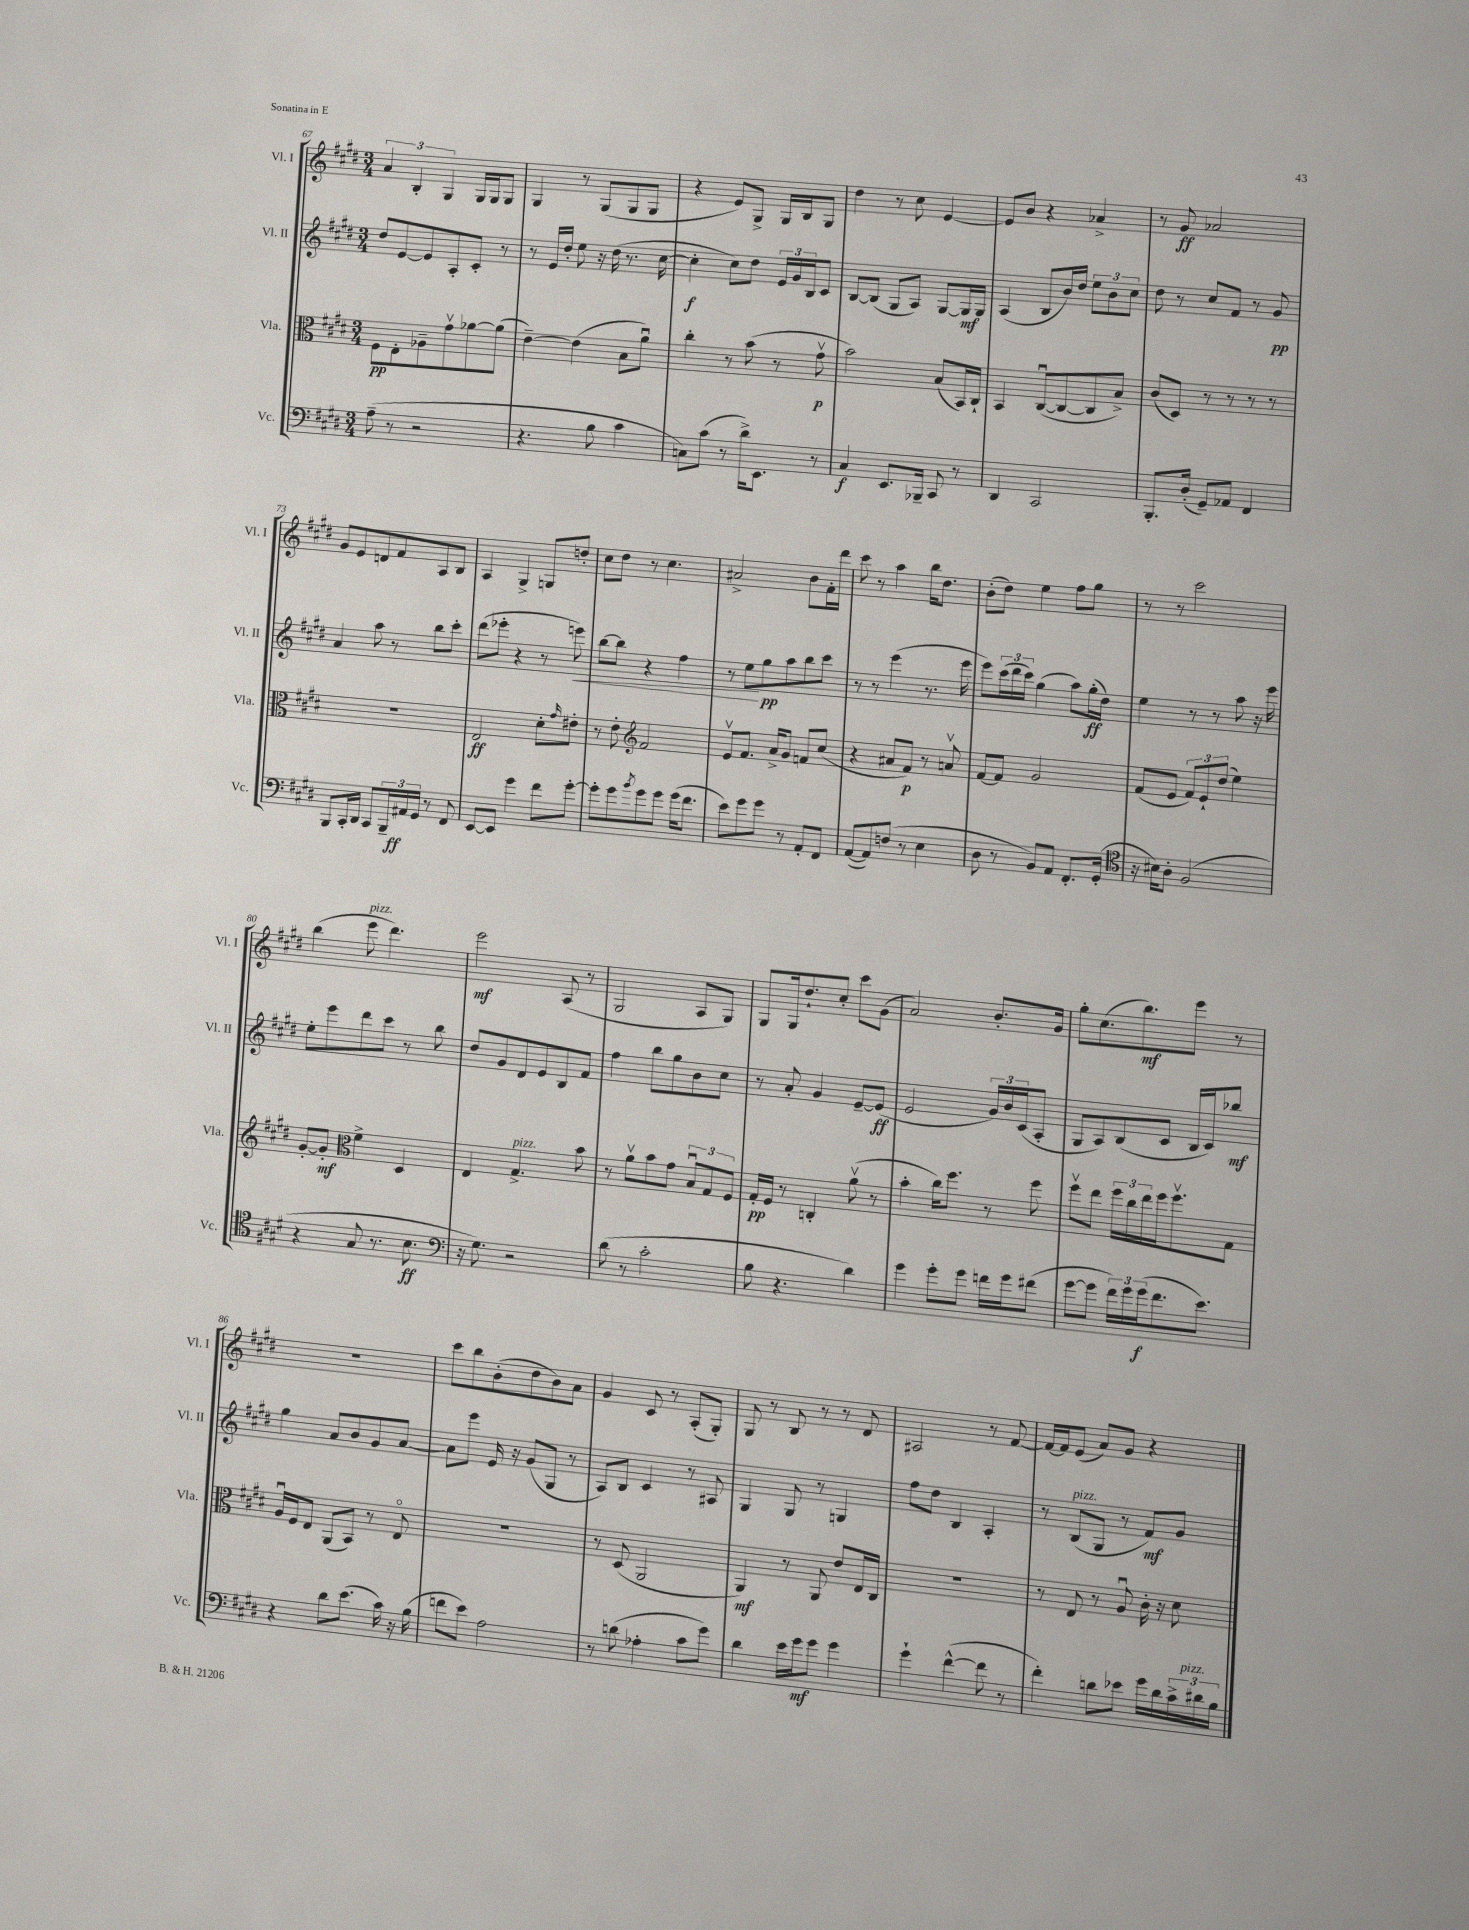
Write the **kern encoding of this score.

**kern	**dynam	**kern	**dynam	**kern	**dynam	**kern	**dynam
*part4	*part4	*part3	*part3	*part2	*part2	*part1	*part1
*staff4	*staff4	*staff3	*staff3	*staff2	*staff2	*staff1	*staff1
*I"Vc.	*	*I"Vla.	*	*I"Vl. II	*	*I"Vl. I	*
*I'Vc.	*	*I'Vla.	*	*I'Vl. II	*	*I'Vl. I	*
*clefF4	*	*clefC3	*	*clefG2	*	*clefG2	*
*k[f#c#g#d#]	*	*k[f#c#g#d#]	*	*k[f#c#g#d#]	*	*k[f#c#g#d#]	*
*M3/4	*	*M3/4	*	*M3/4	*	*M3/4	*
=67	=67	=67	=67	=67	=67	=67	=67
(8A~\	.	8F#\L	pp	8dd#/L	.	6a/	.
8r	.	8E'\	.	[8e/	.	.	.
.	.	.	.	.	.	6B'/	.
2r	.	8A-X~\	.	8e/]	.	.	.
.	.	.	.	.	.	6G#/	.
.	.	8g#v\	.	8A'/	.	.	.
.	.	[8a-X\	.	8c#'/J	.	16G#/LL	.
.	.	.	.	.	.	16G#/J	.
.	.	(8a-\J]	.	8r	.	8G#/J	.
=68	=68	=68	=68	=68	=68	=68	=68
4.r	.	[4e~\)	.	8r	.	4G#/	.
.	.	.	.	16e/LL	.	.	.
.	.	.	.	16dd#'/JJ	.	.	.
.	.	(4e\]	.	8ee\	.	8r	.
8B\	.	.	.	16r	.	(8G#/L	.
.	.	.	.	(16dd#\	.	.	.
4c#\	.	8B\L	.	8.r	.	8G#/	.
.	.	8au\J)	.	.	.	8G#/J	.
.	.	.	.	[16cc#\	.	.	.
=69	=69	=69	=69	=69	=69	=69	=69
8Cn\L)	.	4cc#'\	.	4cc#'\]	f	4r	.
(8c#\J	.	.	.	.	.	.	.
8r	.	8r	.	8cc#\L)	.	8e/L)	.
16d#^\KL)	.	(8b\	.	8dd#\J	.	8G#^/J	.
8.EE\J	.	.	.	.	.	.	.
.	.	8r	.	24e/LL	.	16G#/LL	.
.	.	.	.	24g#/	.	.	.
.	.	.	.	.	.	16B/J	.
.	.	.	.	24B/J	.	.	.
8r	.	8g#v\	p	8c#/J	.	8G#/J	.
=70	=70	=70	=70	=70	=70	=70	=70
4C#/	f	2b\)	.	[8B/L	.	4dd#\	.
.	.	.	.	(8B/J]	.	.	.
8.EE/L	.	.	.	8G#/L	.	8r	.
.	.	.	.	8A/J)	.	8cc#\	.
16BBB-X~/Jk	.	.	.	.	.	.	.
8CC#/	.	(8B/L	.	[8G#/L	.	[4e/	.
8r	.	16BB/L)	.	16G#/L]	mf	.	.
.	.	16C#`/JJ	.	16G#/JJ	.	.	.
=71	=71	=71	=71	=71	=71	=71	=71
4DD#/	.	4BB/	.	(4A/	.	8e/L]	.
.	.	.	.	.	.	8b/J	.
2CC#/	.	([8C#u/L	.	8B/L	.	4r	.
.	.	8C#/_	.	16b/L)	.	.	.
.	.	.	.	16dd#/JJ	.	.	.
.	.	8C#/]	.	12ee\L	.	4a-X^/	.
.	.	.	.	12b\	.	.	.
.	.	8B^/J)	.	.	.	.	.
.	.	.	.	12cc#\J	.	.	.
=72	=72	=72	=72	=72	=72	=72	=72
8.BBB'/L	.	(8c#/L	.	8dd#\	.	8r	.
.	.	8D#/J)	.	8r	.	8g#/	ff
(16D#'/Jk	.	.	.	.	.	.	.
8GG#~/L)	.	8r	.	8cc#/L	.	2a-X/	.
8AA-X/J	.	8r	.	8f#/J	.	.	.
4FF#/	.	8r	.	8r	.	.	.
.	.	8r	.	8g#/	pp	.	.
!!LO:LB:g=z
=73	=73	=73	=73	=73	=73	=73	=73
8BBB/L	.	2.r	.	4a/	.	8g#/L	.
16CC#'/L	.	.	.	.	.	8e/	.
16DD#/JJ	.	.	.	.	.	.	.
8CC#/L	.	.	.	8aa\	.	8dn/	.
24BBB~/L	.	.	.	8r	.	8f#/	.
24AA#X/	ff	.	.	.	.	.	.
24GG#/JJ	.	.	.	.	.	.	.
8r	.	.	.	8bb\L	.	8A/	.
8FF#/	.	.	.	8ccc#'\J	.	8B/J	.
=74	=74	=74	=74	=74	=74	=74	=74
[8EE/L	.	2E/	ff	(8ddd#\L	.	4A/	.
8EE/J]	.	.	.	8eee-X'\J	.	.	.
4g#\	.	.	.	4r	.	4G#^/	.
8f#\L	.	8d#'\L	.	8r	.	8Gn/L	.
.	.	16qqg#/	.	.	.	.	.
!	!	!	!	!	!LO:HP:b	!	!
[8g#'\J	.	8e#X'\J	.	8eeen\)	<	8ddn'/J	.
=75	=75	=75	=75	=75	=75	=75	=75
8g#'\L]	.	8r	.	[8bb\L	.	8cc#\L	.
8g#\	.	8e'\	.	8bb\J]	.	8dd#\J	.
8qb/	.	.	.	.	.	.	.
*	*	*clefG2	*	*	*	*	*
8g#\	.	2f#/	.	4r	.	8r	.
8g#\J	.	.	.	.	.	4.cc#\	.
(16g#\KL	.	.	.	4ff#\	.	.	.
8.f#\J	.	.	.	.	.	.	.
=76	=76	=76	=76	=76	=76	=76	=76
8e\L)	.	8ev/L	.	8r	.	2a#X^/	.
8g#\	.	8.f#/J	.	8ee\L	.	.	.
8g#\J	.	.	.	8gg#\	[ pp	.	.
.	.	16a^/KL	.	.	.	.	.
8r	.	8g#/J	.	8aa\	.	.	.
8AA'/L	.	8fn/L	.	8bb\	.	8b\L	.
8FF#/J	.	(8cc#/J	.	8ccc#\J	.	16f#'\L	.
.	.	.	.	.	.	16ddd#\JJ	.
=77	=77	=77	=77	=77	=77	=77	=77
([8AA/L	.	4r	.	8r	.	8ccc#\	.
8AA/])	.	.	.	8r	.	8r	.
(8Fn/J	.	8a#X/L	.	(4eee\	.	4aa\	.
8r	.	8f#/J)	p	.	.	.	.
4E\	.	8r	.	8.r	.	16bb\KL	.
.	.	.	.	.	.	8.dd#\J	.
.	.	8anv/	.	.	.	.	.
.	.	.	.	16eee\	.	.	.
=78	=78	=78	=78	=78	=78	=78	=78
8D#\	.	[8f#/L	.	8eee\L)	.	(8b'\L	.
8r	.	8f#/J]	.	(24ccc#\L	.	8dd#\J)	.
.	.	.	.	24ddd#\	.	.	.
.	.	.	.	24ccc#\JJ)	.	.	.
8BB/L)	.	2g#/	.	(4gg#\	.	4ee\	.
8AA/J	.	.	.	.	.	.	.
8.FF#'/L	.	.	.	8aa\L)	.	8ff#\L	.
.	.	.	.	(16gg#'\L	ff	8gg#\J	.
(16GG#'/Jk	.	.	.	16dd#\JJ)	.	.	.
=79	=79	=79	=79	=79	=79	=79	=79
*clefC4	*	*	*	*	*	*	*
16r	.	(8f#/L	.	4ee\	.	8r	.
16B#X\KL)	.	.	.	.	.	.	.
8A'\J	.	8e/J	.	.	.	8r	.
(2F#/	.	12f#/L)	.	8r	.	2ccc#\	.
.	.	12e`/	.	.	.	.	.
.	.	.	.	8r	.	.	.
.	.	(12dd#/J	.	.	.	.	.
.	.	4ee\)	.	8aa\	.	.	.
.	.	.	.	16r	.	.	.
.	.	.	.	16eee\	.	.	.
!!LO:LB:g=z
=80	=80	=80	=80	=80	=80	=80	=80
4r	.	[8g#'/L	.	8ee'\L	.	(4bb\	.
.	.	8g#'/J]	mf	8eee\	.	.	.
*	*	*clefC3	*	*	*	*	*
!	!	!	!	!	!	!LO:TX:a:i:t=pizz.	!
8G#/	.	4f#^\	.	8ddd#\	.	8eee\	.
8.r	.	.	.	8ccc#\J	.	4.ddd#\)	.
.	.	4D#/	.	8r	.	.	.
8.B\	ff	.	.	.	.	.	.
.	.	.	.	8bb\	.	.	.
=81	=81	=81	=81	=81	=81	=81	=81
*clefF4	*	*	*	*	*	*	*
16r	.	4E/	.	8dd#/L	.	2eee\	mf
8.G#\)	.	.	.	.	.	.	.
.	.	.	.	8g#/	.	.	.
!	!	!LO:TX:a:i:t=pizz.	!	!	!	!	!
2r	.	4.G#^/	.	8d#/	.	.	.
.	.	.	.	8e/	.	.	.
.	.	.	.	8B/	.	(8A/	.
.	.	8b\	.	8f#/J	.	8r	.
=82	=82	=82	=82	=82	=82	=82	=82
(8d#\	.	8r	.	4ff#\	.	2G#/	.
8r	.	8av\L	.	.	.	.	.
2c#'\	.	8b\	.	8bb\L	.	.	.
.	.	8g#\J	.	8gg#\	.	.	.
.	.	12Bu/L	.	8b\	.	8A/L	.
.	.	12G#/	.	.	.	.	.
.	.	.	.	8cc#\J	.	8G#/J)	.
.	.	12F#/J	.	.	.	.	.
=83	=83	=83	=83	=83	=83	=83	=83
8B\	.	16G#'/LL	pp	8r	.	8G#/L	.
.	.	16F#/JJ	.	.	.	.	.
4.r	.	8r	.	8a'/	.	16G#/k	.
.	.	.	.	.	.	8.dd#`/	.
.	.	4Cn'/	.	4g#/	.	.	.
.	.	.	.	.	.	8cc#'/J	.
4d#\)	.	(8av\	.	[8e~/L	.	8ccc#\L	.
.	.	8r	.	(8e/J]	ff	(8g#\J	.
=84	=84	=84	=84	=84	=84	=84	=84
4g#\	.	4b'\	.	2e/	.	2a/)	.
8g#'\L	.	16cc#\KL)	.	.	.	.	.
.	.	8.ff#\J	.	.	.	.	.
8g#\J	.	.	.	.	.	.	.
16fn\LL	.	8r	.	24g#/LL)	.	8.b'/L	.
.	.	.	.	24b/	.	.	.
16g#\J	.	.	.	.	.	.	.
.	.	.	.	(24c#/J	.	.	.
(8f#X\J	.	8ff#\	.	8A'/J	.	.	.
.	.	.	.	.	.	16g#/Jk	.
=85	=85	=85	=85	=85	=85	=85	=85
[8g#\L	.	8ff#v\L	.	8G#/L	.	8gg#'\L	.
8g#\J]	.	8ee\J	.	8A/)	.	(8.cc#\	.
24f#\LL)	.	24ff#\LL	.	(8B/	.	.	.
24g#\	.	24cc#\	.	.	.	.	.
.	.	.	.	.	.	8.bb\)	mf
(24g#\J	f	24ee\	.	.	.	.	.
8.f#\	.	16ff#\J	.	8c#/J	.	.	.
.	.	8.ff#v\	.	.	.	.	.
.	.	.	.	16B/LL	.	8eee\J	.
8.e\J)	.	.	.	16c#/J)	.	.	.
.	.	8G#\J	.	8bb-X/J	mf	8r	.
!!LO:LB:g=z
=86	=86	=86	=86	=86	=86	=86	=86
4r	.	16Au/LL	.	4gg#\	.	2.r	.
.	.	16F#/J	.	.	.	.	.
.	.	8E/J	.	.	.	.	.
8d#\L	.	(8AA/L	.	8a/L	.	.	.
(8.e\J	.	8BB/J)	.	8b/	.	.	.
.	.	8r	.	8g#/	.	.	.
16c#\)	.	.	.	.	.	.	.
16r	.	8E/	.	[8a/J	.	.	.
(16B\	.	.	.	.	.	.	.
=87	=87	=87	=87	=87	=87	=87	=87
8fn\L	.	2.r	.	8a\L]	.	8ccc#\L	.
8e\J)	.	.	.	8eee\J	.	8bb\	.
2A\	.	.	.	16e/	.	(8b'\	.
.	.	.	.	16r	.	.	.
.	.	.	.	(8g#/L	.	8dd#\	.
.	.	.	.	8G#/J	.	8b\)	.
.	.	.	.	8r	.	8a\J	.
=88	=88	=88	=88	=88	=88	=88	=88
8r	.	8r	.	8A/L)	.	4g#/	.
(8dn\	.	(8D#/	.	8B/J	.	.	.
4A-X'\	.	2AA/	.	4c#/	.	8c#/	.
.	.	.	.	.	.	8r	.
8c#\L	.	.	.	8r	.	(8A'/L	.
8g#\J)	.	.	.	8A#X/	.	8G#'/J)	.
=89	=89	=89	=89	=89	=89	=89	=89
4d#\	.	4AA/)	mf	4G#/	.	8G#/	.
.	.	.	.	.	.	8r	.
16e\LL	.	8r	.	8G#/	.	8B/	.
16g#\J	mf	.	.	.	.	.	.
8g#\J	.	8AA/	.	8r	.	8r	.
4g#\	.	8e/L	.	4Gn/	.	8r	.
.	.	16E/L	.	.	.	8d#/	.
.	.	16C#/JJ	.	.	.	.	.
=90	=90	=90	=90	=90	=90	=90	=90
4g#`\	.	2.r	.	8ff#\L	.	2A#X/	.
.	.	.	.	8dd#\J	.	.	.
([4f#^^\	.	.	.	4B/	.	.	.
8f#\]	.	.	.	4A'/	.	8r	.
8r	.	.	.	.	.	[8f#/	.
=91	=91	=91	=91	=91	=91	=91	=91
4f#'\)	.	8r	.	8r	.	16f#/LL_	.
.	.	.	.	.	.	16f#/J]	.
!	!	!	!	!LO:TX:a:i:t=pizz.	!	!	!
.	.	8E/	.	(8B/L	.	(8e/J	.
8dn\L	.	8r	.	8G#/J	.	8a/L)	.
8e-X\J	.	8Au/	.	8r	.	8g#/J	.
16g#\LL	.	16c#'\	.	8f#/L)	mf	4r	.
16d\	.	16r	.	.	.	.	.
24c#^\	.	8d#\	.	8g#/J	.	.	.
!LO:TX:a:i:t=pizz.	!	!	!	!	!	!	!
24d#X\	.	.	.	.	.	.	.
24B\JJ	.	.	.	.	.	.	.
==	==	==	==	==	==	==	==
*-	*-	*-	*-	*-	*-	*-	*-
